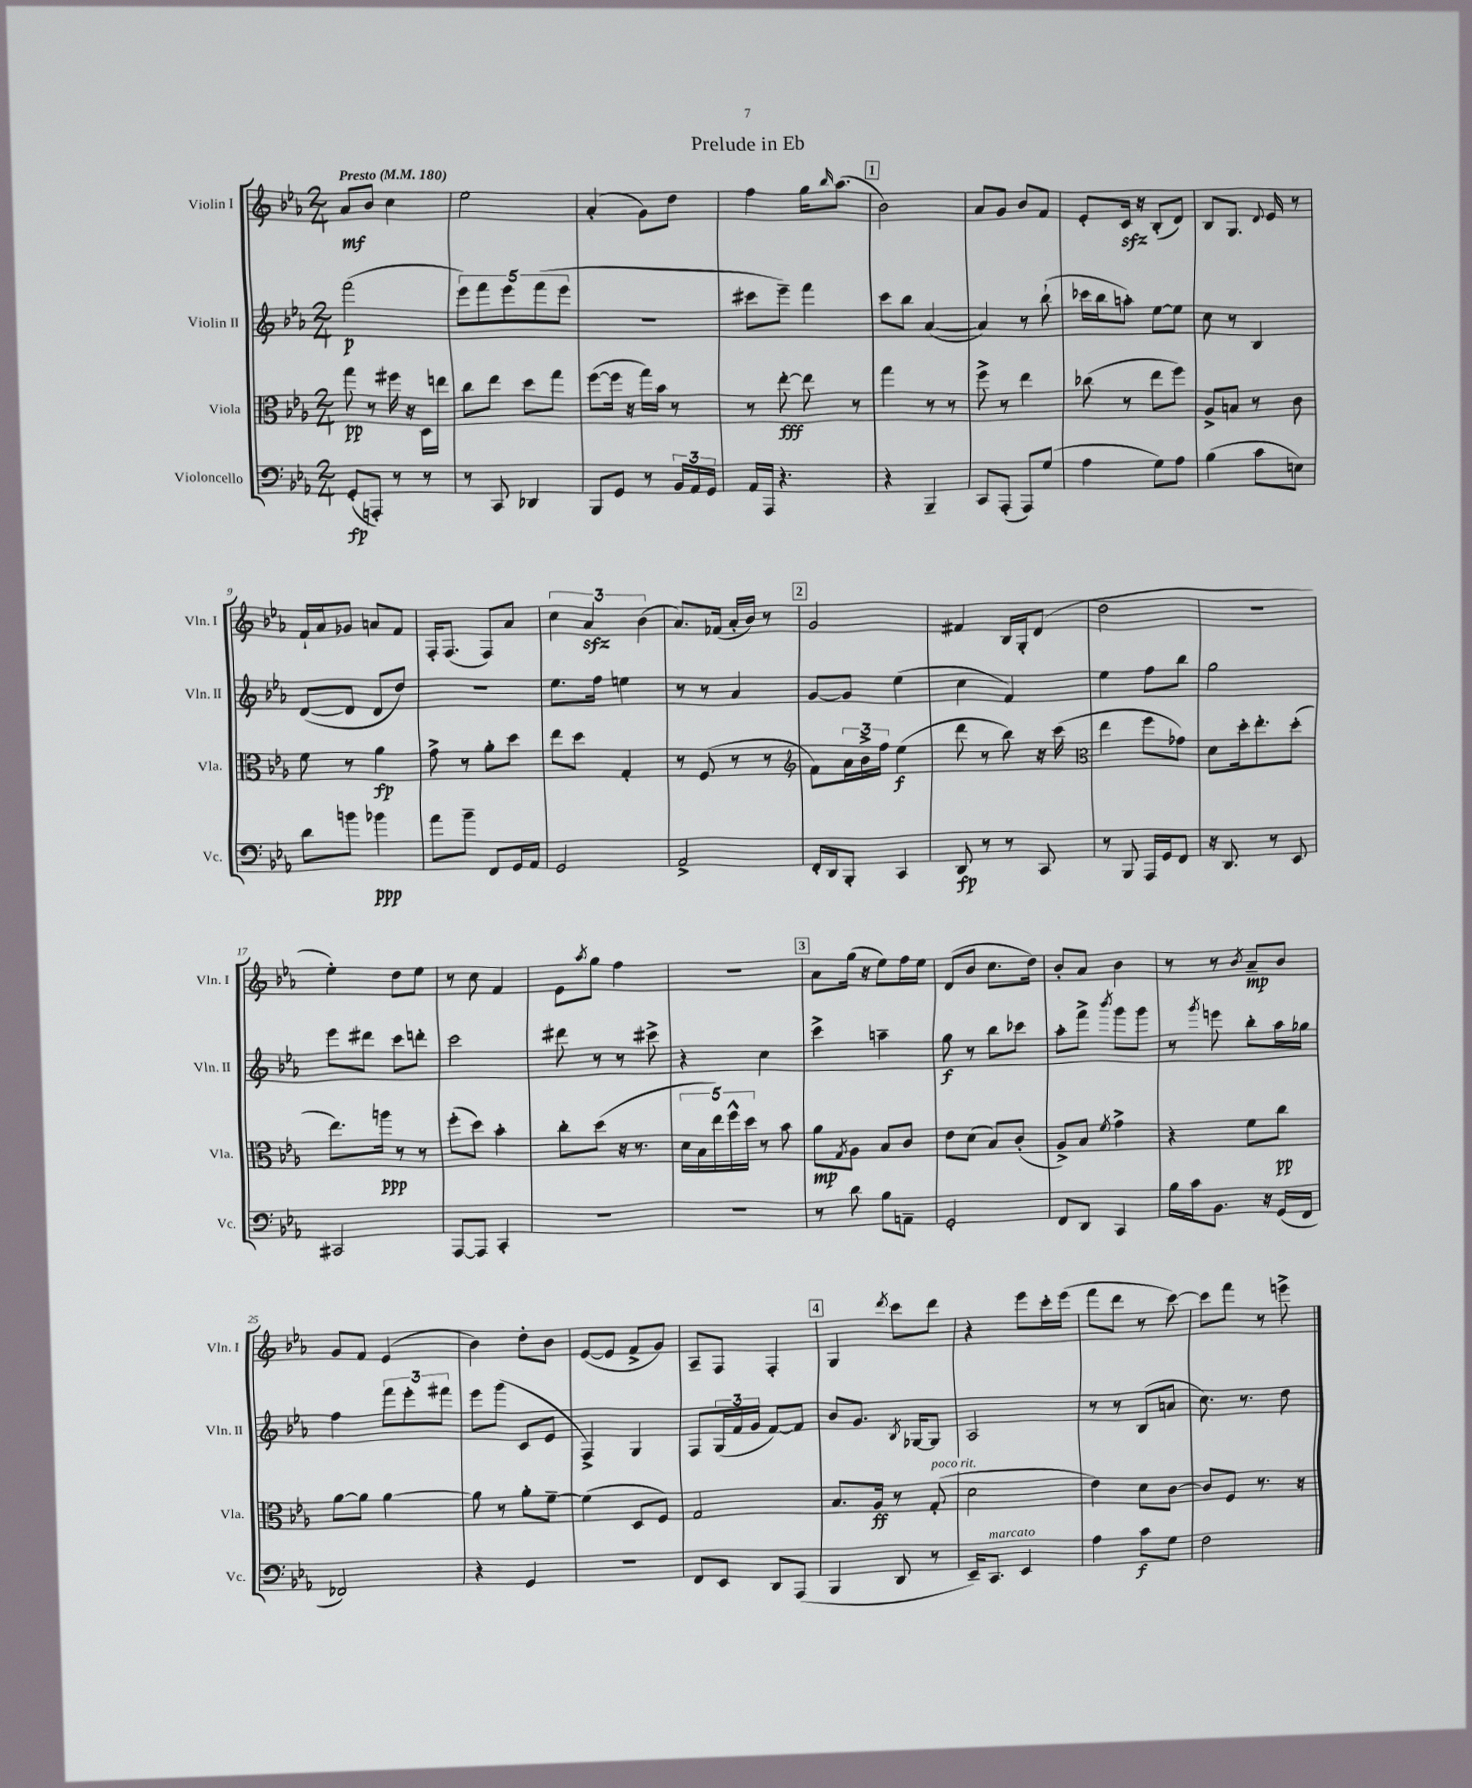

**kern	**kern	**kern	**kern
*staff4	*staff3	*staff2	*staff1
*clefF4	*clefC3	*clefG2	*clefG2
*k[b-e-a-]	*k[b-e-a-]	*k[b-e-a-]	*k[b-e-a-]
*M2/4	*M2/4	*M2/4	*M2/4
*MM180	*MM180	*MM180	*MM180
(8GG'/L	8gg\	(2fff\	8a-/L
8AAA'/J)	8r	.	8b-/J
8r	16ff#\	.	4cc\
.	16r	.	.
8r	16D\LL	.	.
.	16ee\JJ	.	.
=	=	=	=
8r	8cc\L	10eee-\L)	2ee-\
.	.	10fff\	.
8CC/	8ee-\J	.	.
.	.	10eee-\	.
4DD-/	8dd\L	.	.
.	.	(10fff\	.
.	8gg\J	.	.
.	.	10eee-\J	.
=	=	=	=
8BBB-/L	([8ff\L	2r	(4a-'/
8GG/J	16ff\]Jk	.	.
.	16r	.	.
8r	16gg\LL)	.	8g\L)
.	16b-\JJ	.	.
24BB-/LL	8r	.	8dd\J
24AA-/	.	.	.
24GG/JJ	.	.	.
=	=	=	=
16AA-/LL	8r	8ccc#\L	4ff\
16AAA-/JJ	.	.	.
4.r	[8ee-'\	8eee-~\J)	.
.	8ee-\]	4fff\	16gg\LK
.	.	.	16qqbb-/
.	.	.	(8.aa-\J
.	8r	.	.
=	=	=	=
4r	4gg\	8ccc\L	2b-\)
.	.	8bb-\J	.
4BBB-~/	8r	([4a-/	.
.	8r	.	.
=	=	=	=
8CC/L	8ff^\	4a-/])	8a-/L
(8AAA-'/J	8r	.	8g/J
8AAA-/L)	4ee-\	8r	8b-/L
(8G/J	.	(8bb-`\	8f/J
=	=	=	=
4A-\	(8cc-\	16ccc-\LL	8e-'/L
.	.	16bb-\J	.
.	8r	8aa'\J)	16c/Jk
.	.	.	16r
8G\L)	8ee-\L	[8ee-\L	(8B-'/L
8A-\J	8ff\J)	8ee-\]J	8d/J)
=	=	=	=
(4B-\	8A-^/L	8cc\	8B-/L
.	8B/J	8r	8.G/J
8c\L	8r	4B-/	.
.	.	.	8qqd/
.	.	.	16e-/
8E\J)	8c\	.	8r
=	=	=	=
8d\L	8f\	([8d/L	16f`/LL
.	.	.	16a-/J
8b\J	8r	8d/]J	8g-/J
4b-\	4a-\	8d/L	8a/L
.	.	8dd/J)	8f/J
=	=	=	=
8a-\L	8g^\	2r	16F'/LK
.	.	.	(8.F/J
8b-~\J	8r	.	.
8FF/L	8a-'\L	.	8F/L)
16GG/L	8dd\J	.	8a-/J
16AA-/JJ	.	.	.
=	=	=	=
2GG/	8ee-\L	8.ee-\L	6cc\
.	8dd\J	.	.
.	.	.	6a-/
.	.	16ff\Jk	.
.	4G'/	4ee\	.
.	.	.	(6b-\
=	=	=	=
2AA-^/	8r	8r	8.a-/L)
.	(8F/	8r	.
.	.	.	(16f-/Jk
.	8r	4a-/	16a-'/LL
.	.	.	16b-/JJ)
.	8r	.	8r
=	=	=	=
*	*clefG2	*	*
16FF'/LL	8f\L)	[8g/L	2g/
16DD/J	.	.	.
8BBB-'/J	24a-\L	8g/]J	.
.	24b-^\	.	.
.	24ff\JJ	.	.
4CC/	(4ee-\	(4ee-\	.
=	=	=	=
8DD/	8ddd\	4cc\	4f#/
8r	8r	.	.
8r	8bb-\)	4f/)	16B-/LL
.	.	.	16G'/J
8CC/	16r	.	(8d/J
.	(16ccc\	.	.
=	=	=	=
*	*clefC3	*	*
8r	4ee-\	4ee-\	2dd\
8BBB-/	.	.	.
16AAA-/LL	8ff\L	8ff\L	.
16GG/J	.	.	.
8FF/J	8g-\J)	8bb-\J	.
=	=	=	=
16r	8d\L	2gg\	2r
8.DD/	.	.	.
.	16dd'\k	.	.
.	8.ee-'\	.	.
8r	.	.	.
8EE-/	(8dd'\J	.	.
=	=	=	=
2CC#/	8.ee-\L)	8eee-\L	4ee-'\)
.	.	8ddd#\J	.
.	16aa\Jk	.	.
.	8r	8ccc\L	8dd\L
.	8r	8ddd'\J	8ee-\J
=	=	=	=
[8AAA-/L	(8ff'\L	2ccc\	8r
8AAA-/]J	8dd\J)	.	8cc\
4CC'/	4b-'\	.	4f/
=	=	=	=
2r	8cc'\L	8ddd#\	8e-\L
.	.	.	8qaa-/
.	(8dd\J	8r	8gg\J
.	16r	8r	4ff\
.	8.r	.	.
.	.	8ccc#^\	.
=	=	=	=
2r	20d\LL	4r	2r
.	20B-\	.	.
.	20ee-\)	.	.
.	20ff^^\	.	.
.	20dd\JJ	.	.
.	8r	4cc\	.
.	8b-\	.	.
=	=	=	=
8r	8a-\L	4ccc^\	8a-\L
.	8qG/	.	.
8d\	8A-\J	.	(16gg\Jk
.	.	.	16r
8B-\L	8B-/L	4aa~\	8ee-\L)
8AA~\J	8c/J	.	16ff\L
.	.	.	16ee-\JJ
=	=	=	=
2GG'/	8e-\L	8gg\	(8d/L
.	(8d\J	8r	8b-/J
.	8B-/L)	8bb-\L	8.cc\L
.	(8c'/J	8ccc-\J	.
.	.	.	16dd\Jk)
=	=	=	=
8FF/L	8A-^/L)	8aa-'\L	8b-'/L
8DD/J	8B-/J	8fff^\J	8a-/J
.	8qf/	8qbbb-/	.
4CC/	4g^\	8ggg\L	4b-\
.	.	8ggg\J	.
=	=	=	=
16B-\LL	4r	8r	8r
16c\J	.	.	.
.	.	8qggg/	.
8.BB-\J	.	8eee\	8r
.	.	.	8qb-/
.	8f\L	8bb-'\L	8a-~/L
16r	.	.	.
(16GG/LL	8cc\J	16aa-\L	8b-/J
16FF/JJ	.	16gg-\JJ	.
=	=	=	=
2FF-/)	[8a-\L	4ff\	8g/L
.	8a-\]J	.	8f/J
.	[4a-\	12fff\L	(4e-/
.	.	12eee-'\	.
.	.	12fff#\J	.
=	=	=	=
4r	8a-\]	8eee-\L	4b-\)
.	8r	(8ggg\J	.
4GG/	8a-'\L	8c/L	8dd'\L
.	[8f~\J	8e-/J	8b-\J
=	=	=	=
2r	(4f\]	4F^/)	([8e-/L
.	.	.	8e-/]J
.	8D/L	4G/	8f^/L
.	8F/J)	.	8g/J)
=	=	=	=
8FF/L	2G/	8F/L	8A-~/L
8EE-/J	.	(24G/L	8F/J
.	.	24f/	.
.	.	24g/JJ	.
8DD/L	.	[8f/L)	4F'/
(8AAA-/J	.	8f/]J	.
=	=	=	=
4BBB-/	8.B-/L	8b-/L	4G/
.	.	8.g/J	.
.	16A-/Jk	.	.
.	.	.	8qddd/
8DD/	8r	.	8ccc\L
.	.	8qB-/	.
.	.	[16G-/LK	.
8r	(8G'/	8G-/]J	8ddd\J
=	=	=	=
16EE-~/LK)	2d\	2A-/	4r
8.CC/J	.	.	.
4EE-/	.	.	8eee-\L
.	.	.	16ccc'\L
.	.	.	(16eee-\JJ
=	=	=	=
4A-\	4e-\)	8r	8fff\L
.	.	8r	8ddd\J
8c\L	8d\L	(8B-/L	8r
8G\J	[8c\J	8a/J	[8ccc\)
=	=	=	=
2F\	8c/]L	8.cc\)	8ccc\]L
.	8F/J	.	8fff\J
.	.	8.r	.
.	8.r	.	8r
.	.	8dd\	8eee^\
.	16r	.	.
==	==	==	==
*-	*-	*-	*-
